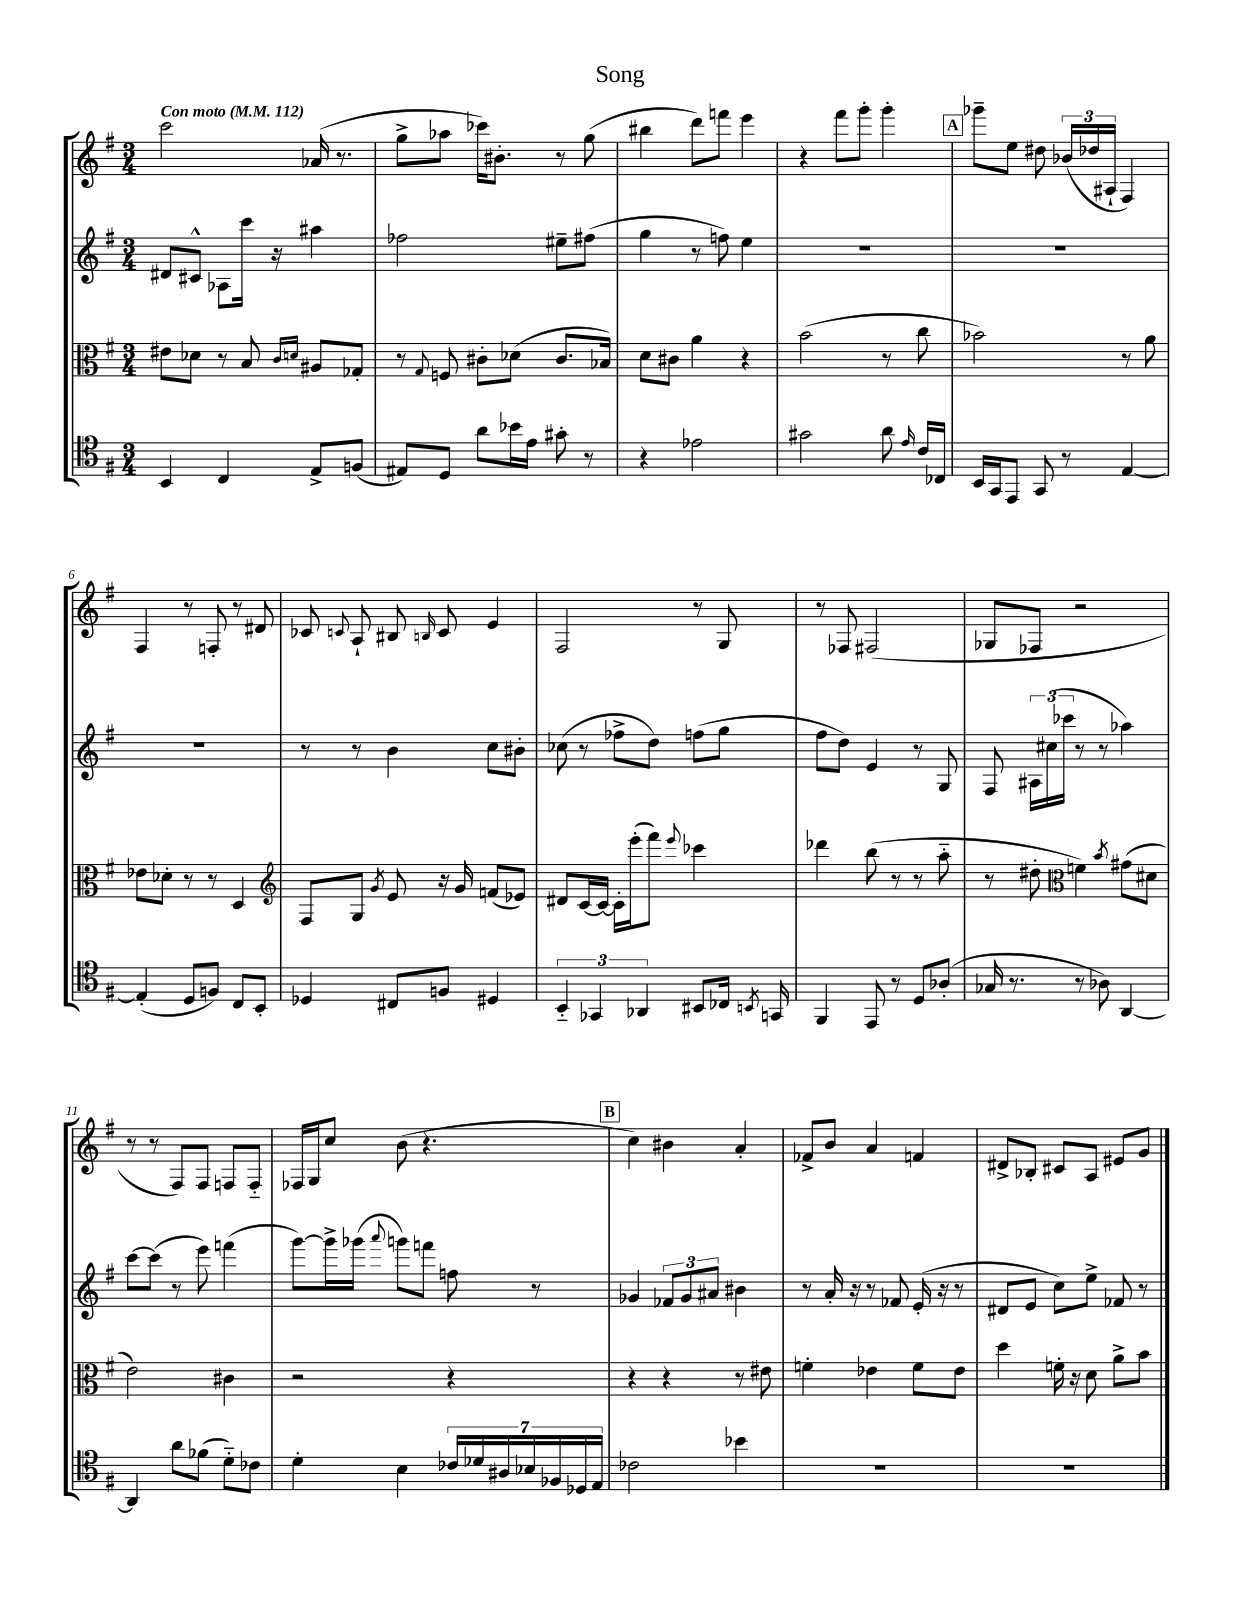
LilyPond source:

\header { title = "Song" }
<<
\new StaffGroup <<
\new Staff = "s0" {
    \clef treble \key g \major \numericTimeSignature \time 3/4 \tempo "Con moto" 4 = 112
    \autoBeamOff c'''2 aes'16( r8. |
    g''8[-> aes''8] ces'''16[) bis'8.]-. r8 g''8( |
    bis''4 d'''8[) f'''8] e'''4 |
    r4 fis'''8[ g'''8]-. g'''4-. |
    \mark \markup { \box "A" } ges'''8[-- e''8] dis''8 \tuplet 3/2 { bes'16[( des''16 ais16]-! } fis4) |
    fis4 r8 f8-. r8 dis'8 |
    ces'8 \appoggiatura { c'8 } a8-! bis8 \grace { b16 } c'8 e'4 |
    fis2 r8 g8 |
    r8 fes8 fis2( |
    ges8[ fes8] r2 |
    r8 r8 fis8[) fis8] f8[ f8]-_ |
    fes16[ g16 c''8] b'8( r4. |
    \mark \markup { \box "B" } c''4) bis'4 a'4-. |
    fes'8[-> b'8] a'4 f'4 |
    dis'8[-> bes8]-. cis'8[ a8] eis'8[ g'8] \bar "|." |
}
\new Staff = "s1" {
    \clef treble \key g \major \numericTimeSignature \time 3/4
    \autoBeamOff dis'8[ cis'8]-^ aes8[ c'''16] r16 ais''4 |
    fes''2 eis''8[-- fis''8]( |
    g''4 r8 f''8) e''4 |
    R2. |
    \mark \markup { \box "A" } R2. |
    R2. |
    r8 r8 b'4 c''8[ bis'8]-. |
    ces''8( r8 fes''8[-> d''8]) f''8[( g''8] |
    fis''8[ d''8]) e'4 r8 g8 |
    fis8 \tuplet 3/2 { ais16[ cis''16( ces'''16] } r8 r8 aes''4) |
    c'''8[~ c'''8]( r8 e'''8) f'''4( |
    g'''8[~) g'''16-> ges'''16]( \appoggiatura { a'''8 } g'''8[) f'''8] f''8 r8 |
    \mark \markup { \box "B" } ges'4 \tuplet 3/2 { fes'8[ ges'8 ais'8] } bis'4 |
    r8 a'16-. r16 r8 fes'8 e'16-.( r16 r8 |
    dis'8[ e'8] c''8[) e''8]-> fes'8 r8 \bar "|." |
}
\new Staff = "s2" {
    \clef alto \key g \major \numericTimeSignature \time 3/4
    \autoBeamOff eis'8[ des'8] r8 b8 \grace { c'16[ d'16] } ais8[ ges8]-. |
    r8 \appoggiatura { g8 } f8 cis'8[-. des'8]( cis'8.[ bes16]) |
    d'8[ cis'8] a'4 r4 |
    b'2( r8 c''8 |
    \mark \markup { \box "A" } bes'2) r8 a'8 |
    ees'8[ des'8]-. r8 r8 d4 |
    \clef treble fis8[ g8] \acciaccatura { g'8 } e'8 r16 g'16 f'8[( ees'8]) |
    dis'8[ c'16~ c'16]~ c'16[-. e'''16-.( fis'''8]) \appoggiatura { e'''8 } ces'''4 |
    des'''4 b''8( r8 r8 a''8-_ |
    r8 dis''8-. \clef alto f'4) \acciaccatura { b'8 } gis'8[( dis'8] |
    e'2) cis'4 |
    r2 r4 |
    \mark \markup { \box "B" } r4 r4 r8 eis'8 |
    f'4-. ees'4 f'8[ ees'8] |
    d''4 f'16-. r16 d'8 a'8[-> b'8] \bar "|." |
}
\new Staff = "s3" {
    \clef tenor \key g \major \numericTimeSignature \time 3/4
    \autoBeamOff b,4 c4 e8[-> f8]( |
    eis8[) d8] a'8[ bes'16 e'16] gis'8-. r8 |
    r4 ees'2 |
    gis'2 a'8 \grace { e'16 } c'16[ ces16] |
    \mark \markup { \box "A" } b,16[ g,16 e,8] g,8 r8 e4~ |
    e4-.( d8[ f8]) c8[ b,8]-. |
    des4 cis8[ f8] dis4 |
    \tuplet 3/2 { b,4-_ ges,4 aes,4 } bis,8[ ces16] \acciaccatura { b,8 } g,16 |
    fis,4 e,8 r8 d8[ aes8]-.( |
    ges16 r8. r8 aes8) a,4~ |
    a,4 a'8[ fes'8]( d'8[-_) ces'8] |
    d'4-. b4 \tuplet 7/4 { ces'16[ des'16 ais16 bes16 fes16 des16 e16] } |
    \mark \markup { \box "B" } ces'2 bes'4 |
    R2. |
    R2. \bar "|." |
}
>>
>>
